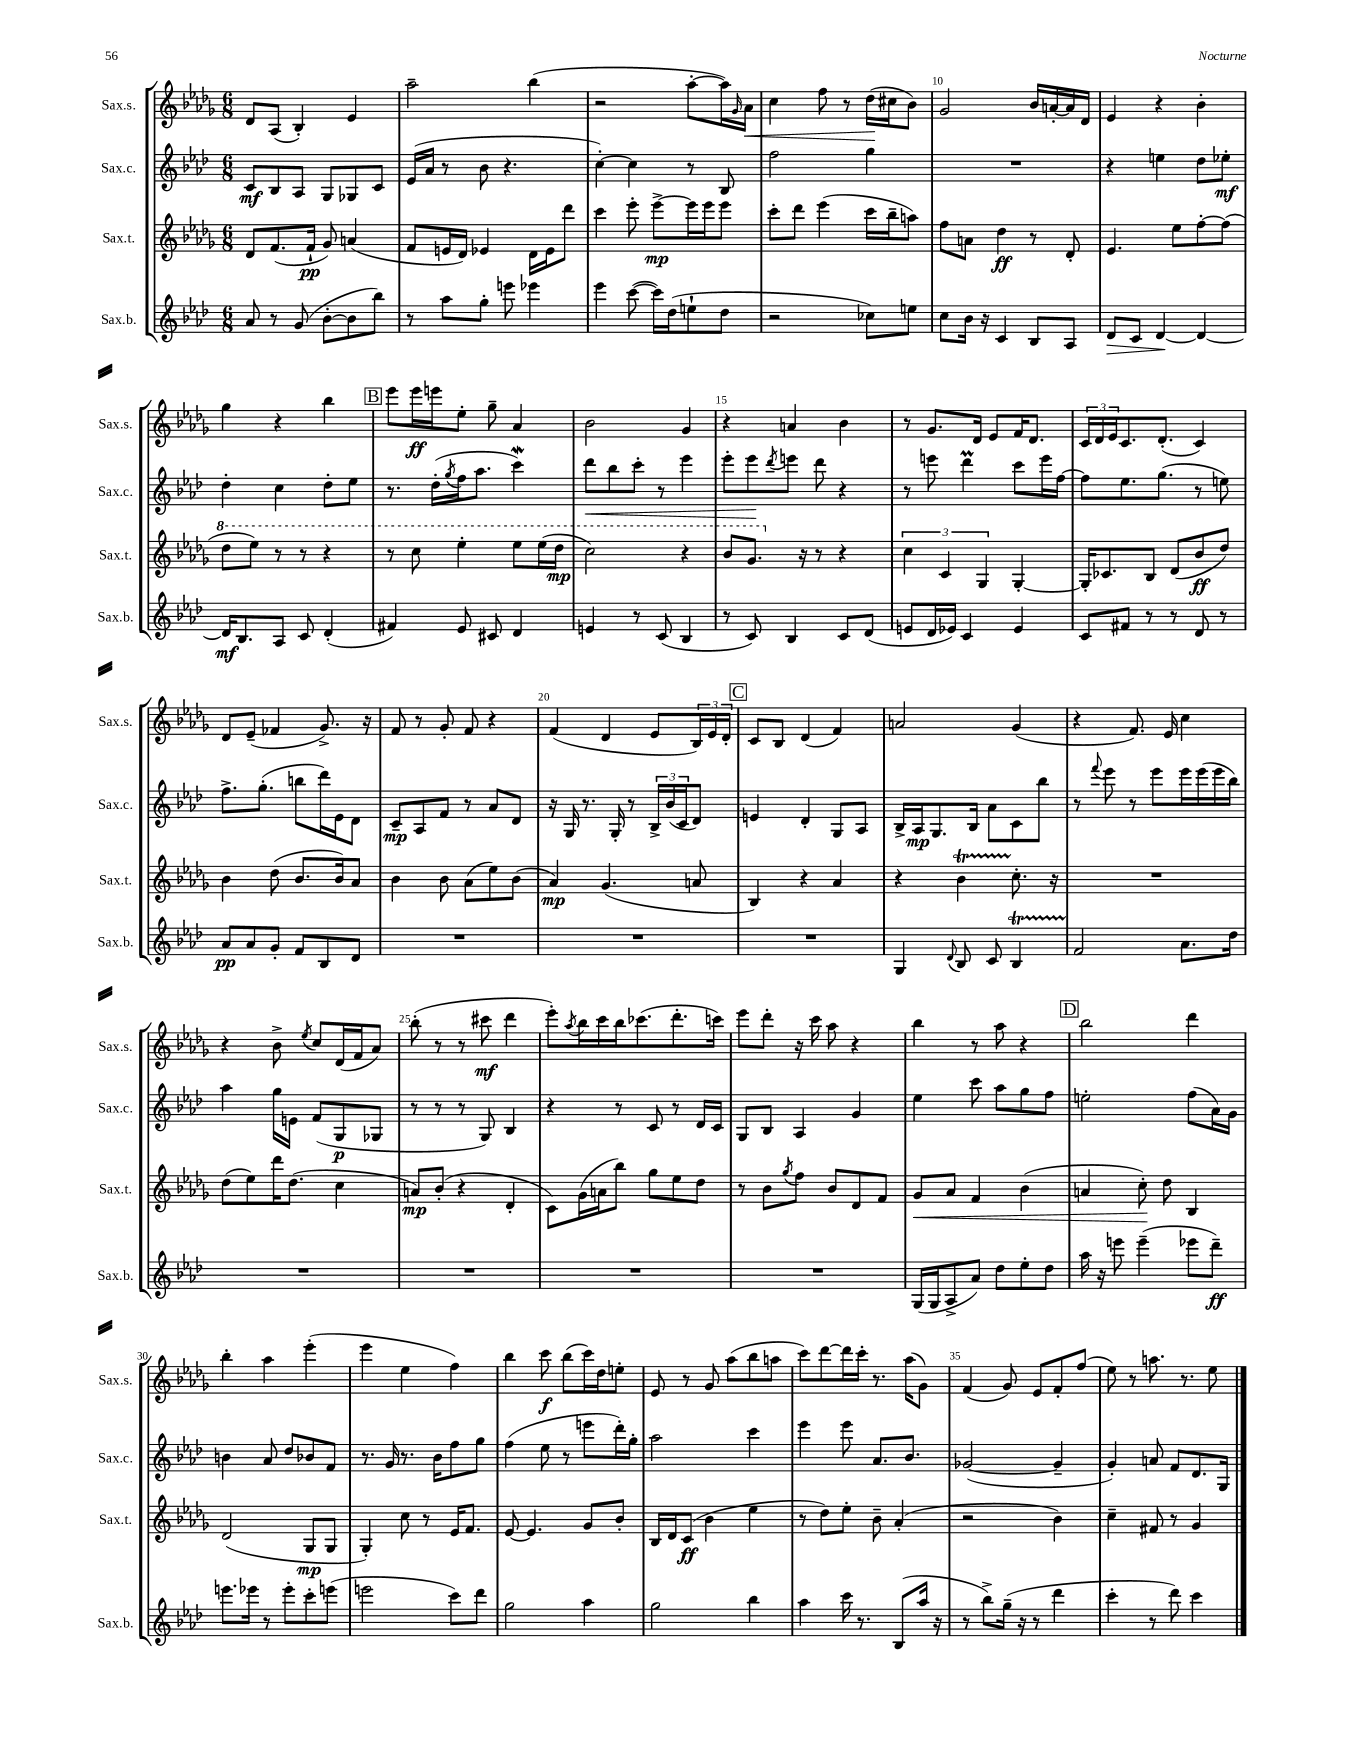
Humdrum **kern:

**kern	**kern	**kern	**kern
*staff4	*staff3	*staff2	*staff1
*clefG2	*clefG2	*clefG2	*clefG2
*k[b-e-a-d-]	*k[b-e-a-d-g-]	*k[b-e-a-d-]	*k[b-e-a-d-g-]
*M6/8	*M6/8	*M6/8	*M6/8
8a-	8d-	8c	8d-
8r	(8.f	8B-	(8A-
(8g	.	8A-	4B-')
.	16f`	.	.
[8b-'	8g-)	8G	.
8b-]	(4a	8G-	4e-
8bb-)	.	8c	.
=	=	=	=
8r	8f	(16e-	2aa-~
.	.	16a-	.
8aa-	16e	8r	.
.	16d-)	.	.
8gg'	4e-	8b-	.
8eee	.	4.r	.
4eee-	16d-	.	(4bb-
.	16e-	.	.
.	8ddd-	.	.
=	=	=	=
4eee-	4ccc	[4cc')	2r
([8ccc	8eee-'	4cc]	.
16ccc])	[8eee-^	.	.
(16dd-	.	.	.
8ee`	16eee-]	8r	[8aa-'
.	16eee-	.	.
8dd-	8eee-	8B-	16aa-])
.	.	.	16qqg-
.	.	.	16a-
=	=	=	=
2r	8ccc'	2ff	4cc
.	8ddd-	.	.
.	(4eee-	.	8ff
.	.	.	8r
8cc-)	16ccc	4gg	(16dd-
.	16bb-~	.	16cc#
8ee	8aa)	.	8b-)
=	=	=	=
8cc	8ff	2.r	2g-
16b-	8a	.	.
16r	.	.	.
4c	4dd-	.	.
8B-	8r	.	16b-
.	.	.	[16a'
8A-	8d-'	.	16a]
.	.	.	16d-
=	=	=	=
8d-	4.e-	4r	4e-
8c	.	.	.
[4d-	.	4ee	4r
.	8ee-	.	.
4d-_	[8ff'	8dd-	4b-'
.	(8ff]	8ee-'	.
=	=	=	=
16d-]	8ddd-	4dd-'	4gg-
8.B-	.	.	.
.	8eee-)	.	.
8A-	8r	4cc	4r
8c	8r	.	.
(4d-'	4r	8dd-'	4bb-
.	.	8ee-	.
=	=	=	=
4f#)	8r	8.r	8eee-
.	8ccc	.	16eee-
.	.	(16dd-'	16eee
.	.	8qgg	.
8e-	4eee-'	16ff	8ee-'
.	.	8.aa-	.
8c#	.	.	8gg-~
4d-	8eee-	4ccc)	4a-
.	(16eee-	.	.
.	16ddd-	.	.
=	=	=	=
4e	2ccc)	8ddd-	2b-
.	.	8bb-	.
8r	.	8ccc'	.
(8c	.	8r	.
4B-	4r	4eee-	4g-
=	=	=	=
8r	8bb-	8eee-'	4r
8c)	8.gg-	8eee-	.
.	.	8qddd-	.
4B-	.	8eee	4a
.	16r	.	.
.	8r	8ddd-	.
8c	4r	4r	4b-
(8d-	.	.	.
=	=	=	=
8e	6cc	8r	8r
16d-	.	8eee	8.g-
.	6c	.	.
16e-)	.	.	.
4c	.	4ddd-	.
.	.	.	16d-
.	6G-	.	.
.	.	.	8e-
4e-	[4G-'	8ccc	16f
.	.	.	8.d-
.	.	16eee	.
.	.	[16ff	.
=	=	=	=
8c	16G-']	8ff]	24c
.	.	.	24d-
.	8.c-	.	.
.	.	.	24e-
8f#	.	8.ee-	8.c
8r	8B-	.	.
.	.	(8.gg	(8.d-'
8r	(8d-	.	.
8d-	8b-	8r	4c)
8r	8dd-)	8ee)	.
=	=	=	=
8a-	4b-	8.ff^	8d-
8a-	.	.	(8e-~
.	.	(8.gg'	.
8g'	(8dd-	.	4f-
8f	8.b-	8bb	.
8B-	.	16ddd-)	8.g-^)
.	16b-)	16e-	.
8d-	8a-	8d-	.
.	.	.	16r
=	=	=	=
2.r	4b-	8c~	8f
.	.	8A-	8r
.	8b-	8f	8g-'
.	(8a-	8r	8f
.	8ee-)	8a-	4r
.	(8b-	8d-	.
=	=	=	=
2.r	4a-)	16r	(4f
.	.	16G	.
.	.	8.r	.
.	(4.g-	.	4d-
.	.	16G'	.
.	.	8r	.
.	.	24B-^	8e-
.	.	(24b-	.
.	.	24c	.
.	8a	8d-)	24B-)
.	.	.	24e-
.	.	.	24d-'
=	=	=	=
2.r	4B-)	4e	8c
.	.	.	8B-
.	4r	4d-'	(4d-
.	4a-	8G	4f)
.	.	8A-	.
=	=	=	=
4G	4r	16B-^	2a
.	.	16A-	.
.	.	8.G	.
8qqd-	.	.	.
8B-	4b-	.	.
.	.	16B-	.
8c	.	8a-	.
4B-	8.cc'	8c	(4g-
.	.	8bb-	.
.	16r	.	.
=	=	=	=
2f	2.r	8r	4r
.	.	8qqfff	.
.	.	8eee-	.
.	.	8r	8.f)
.	.	8eee-	.
.	.	.	16e-
8.a-	.	16eee-	4cc
.	.	(16eee-	.
.	.	16eee-	.
16dd-	.	16bb-)	.
=	=	=	=
2.r	(8dd-	4aa-	4r
.	8ee-)	.	.
.	16ddd-	16gg	8b-^
.	(8.dd-	16e	.
.	.	.	8qee-
.	.	(8f	8cc
.	4cc	8G	(16d-
.	.	.	16f
.	.	8G-	8a-)
=	=	=	=
2.r	8a)	8r	(8bb-'
.	(8b-'	8r	8r
.	4r	8r	8r
.	.	8G)	8ccc#
.	4d-'	4B-	4ddd-
=	=	=	=
2.r	8c)	4r	8eee-')
.	.	.	8qaa-
.	(16g-	.	16bb-
.	16a	.	16ccc
.	8bb-)	8r	16bb-
.	.	.	(8.ccc-
.	8gg-	8c	.
.	8ee-	8r	8.ddd-'
.	8dd-	16d-	.
.	.	16c	16ccc)
=	=	=	=
2.r	8r	8G	8eee-
.	8b-	8B-	8ddd-'
.	8qgg-	.	.
.	8ff	4A-	16r
.	.	.	16ccc
.	8b-	.	8aa-
.	8d-	4g	4r
.	8f	.	.
=	=	=	=
(16G	8g-	4ee-	4bb-
16G	.	.	.
8A-^	8a-	.	.
8a-)	4f	8ccc	8r
8dd-	.	8aa-	8aa-
8ee-'	(4b-	8gg	4r
8dd-	.	8ff	.
=	=	=	=
16aa-	4a	2ee'	2bb-
16r	.	.	.
8eee	.	.	.
(4eee~	8cc')	.	.
.	8dd-	.	.
8eee-	4B-	(8ff	4ddd-
8ddd-~)	.	16a-)	.
.	.	16g	.
=	=	=	=
8.eee	(2d-	4b	4bb-'
16eee-	.	.	.
8r	.	8a-	4aa-
8eee-'	.	8dd-	.
8ccc'	8G-	8b-	(4eee-'
(8eee	8G-	8f	.
=	=	=	=
2eee	4G-')	8.r	4eee-
.	.	16g	.
.	8cc	8.r	4ee-
.	8r	.	.
.	.	16b-	.
8ccc)	16e-	8ff	4ff)
.	8.f	.	.
8ddd-	.	8gg	.
=	=	=	=
2gg	[8e-	(4ff	4bb-
.	4.e-]	.	.
.	.	8ee-	8ccc
.	.	8r	(8bb-
4aa-	8g-	8eee	16ccc)
.	.	.	16dd-
.	8b-'	16ddd-')	8ee'
.	.	16gg'	.
=	=	=	=
2gg	16B-	2aa-	8e-
.	16d-	.	.
.	(8c	.	8r
.	4b-	.	8g-
.	.	.	(8aa-
4bb-	4ee-	4ccc	8bb-
.	.	.	8aa
=	=	=	=
4aa-	8r	4eee-	8ccc)
.	8dd-)	.	[8ddd-
16ccc	8ee-'	8eee-	16ddd-]
8.r	.	.	16ccc'
.	8b-~	8.a-	8.r
(8B-	(4a-'	.	.
.	.	8.b-	(16aa-
16aa-	.	.	8g-)
16r	.	.	.
=	=	=	=
8r	2r	([2g-	(4f
8bb-^)	.	.	.
(16gg~	.	.	8g-)
16r	.	.	.
8r	.	.	8e-
4ddd-	4b-)	4g-~]	8f'
.	.	.	(8ff
=	=	=	=
4ccc'	4cc~	4g')	8ee-)
.	.	.	8r
8r	8f#	8a	8.aa
8ddd-)	8r	8f	.
.	.	.	8.r
4ccc	4g-	8.d-	.
.	.	.	8ee-
.	.	16G	.
==	==	==	==
*-	*-	*-	*-
